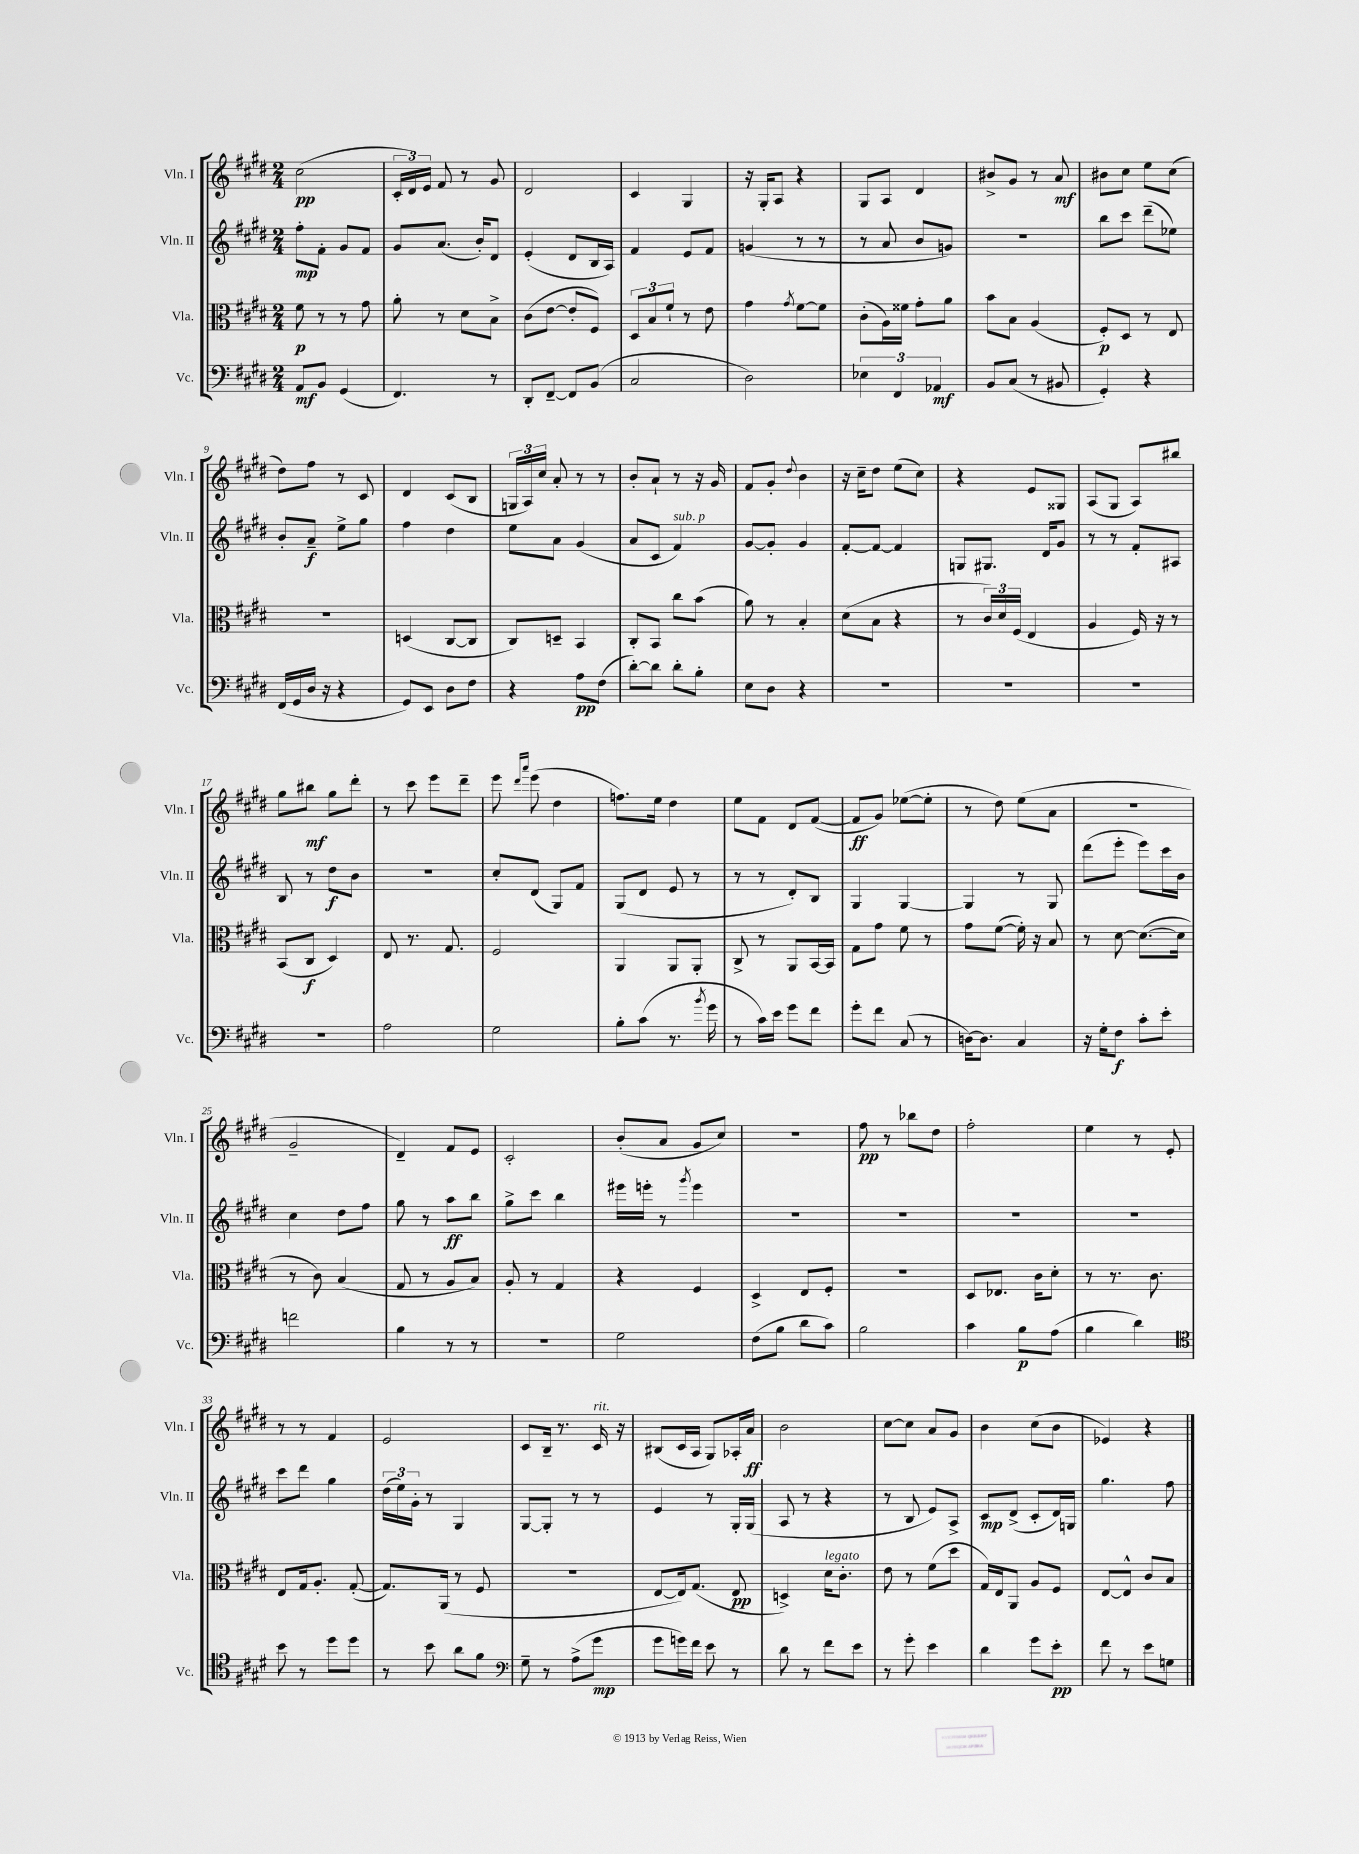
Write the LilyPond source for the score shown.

<<
\new StaffGroup <<
\new Staff = "s0" \with { instrumentName = "Vln. I" shortInstrumentName = "Vln. I" } {
    \clef treble \key e \major \numericTimeSignature \time 2/4
    \autoBeamOff cis''2\pp( |
    \tuplet 3/2 { cis'16[-. dis'16) e'16] } fis'8 r8 gis'8 |
    dis'2 |
    cis'4 gis4 |
    r16 gis16[-. a8] r4 |
    gis8[ a8] dis'4 |
    bis'8[-> gis'8] r8 a'8\mf |
    bis'8[ cis''8] e''8[ cis''8]( |
    dis''8[) fis''8] r8 cis'8 |
    dis'4 cis'8[( b8] |
    \tuplet 3/2 { g16[ a16) cis''16] } a'8-. r8 r8 |
    b'8[-. a'8]-! r8 r16 gis'16 |
    fis'8[ gis'8]-. \appoggiatura { dis''8 } b'4 |
    r16 cis''16[-- dis''8] e''8[( cis''8]) |
    r4 e'8[ gisis8] |
    a8[( gis8] a8[) bis''8] |
    gis''8[ bis''8]\mf gis''8[ dis'''8]-. |
    r8 cis'''8 e'''8[ dis'''8]-- |
    e'''8 \grace { dis'''16[ a'''16] } e'''8( dis''4 |
    f''8.[) e''16] dis''4 |
    e''8[ fis'8] dis'8[ fis'8]~( |
    fis'8[\ff gis'8]) ees''8[~( ees''8]-. |
    r8 dis''8) e''8[( a'8] |
    R2 |
    gis'2-- |
    dis'4--) fis'8[ e'8] |
    cis'2-. |
    b'8[-.( a'8] gis'8[ cis''8]) |
    r2 |
    fis''8\pp r8 bes''8[ dis''8] |
    fis''2-. |
    e''4 r8 e'8-. |
    r8 r8 fis'4 |
    e'2 |
    cis'8[ b16]-- r8. cis'16^\markup { \italic "rit." } r16 |
    bis8[( cis'16 a16] gis8[) aes16-. a'16]\ff |
    b'2 |
    cis''8[~ cis''8] a'8[ gis'8] |
    b'4 cis''8[( b'8] |
    ees'4) r4 \bar "|." |
}
\new Staff = "s1" \with { instrumentName = "Vln. II" shortInstrumentName = "Vln. II" } {
    \clef treble \key e \major \numericTimeSignature \time 2/4
    \autoBeamOff fis''8[-.\mp fis'8]-. gis'8[ fis'8] |
    gis'8[ a'8.]( b'16[-.) dis'8] |
    e'4-.( dis'8[ b16 a16]) |
    fis'4 e'8[ fis'8] |
    g'4( r8 r8 |
    r8 a'8 b'8[ g'8]) |
    r2 |
    b''8[ cis'''8] dis'''8[--( ees''8]) |
    b'8[-. a'8]--\f e''8[-> gis''8] |
    fis''4 dis''4 |
    e''8[ a'8] gis'4( |
    a'8[ cis'8] fis'4^\markup { \italic "sub. p" }) |
    gis'8[~ gis'8]-. gis'4 |
    fis'8[~-. fis'8]~ fis'4 |
    g8[ gis8.] dis'16[ gis'8] |
    r8 r8 fis'8[-. ais8] |
    b8 r8 dis''8[\f b'8] |
    R2 |
    cis''8[-. dis'8]( gis8[) fis'8] |
    gis8[( dis'8] e'8 r8 |
    r8 r8 dis'8[-.) b8] |
    gis4 gis4~ |
    gis4 r8 gis8 |
    dis'''8[( e'''8]-. e'''8[) cis'''16 b'16] |
    cis''4 dis''8[ fis''8] |
    gis''8 r8 a''8[\ff b''8] |
    gis''8[-> cis'''8] b''4 |
    eis'''16[ e'''16]-. r8 \acciaccatura { gis'''8 } e'''4 |
    R2 |
    R2 |
    R2 |
    R2 |
    cis'''8[ dis'''8] gis''4 |
    \tuplet 3/2 { dis''16[( e''16) gis'16]-. } r8 gis4 |
    gis8[~ gis8]-. r8 r8 |
    e'4 r8 gis16[-. gis16]( |
    a8 r8 r4 |
    r8 b8 e'8[) a8]-> |
    cis'8[\mp dis'8]->( cis'8[-. dis'16) g16] |
    gis''4. fis''8 \bar "|." |
}
\new Staff = "s2" \with { instrumentName = "Vla." shortInstrumentName = "Vla." } {
    \clef alto \key e \major \numericTimeSignature \time 2/4
    \autoBeamOff fis'8\p r8 r8 gis'8 |
    a'8-. r8 dis'8[ b8]-> |
    cis'8[( e'8]~ e'8[-. fis8]) |
    \tuplet 3/2 { dis8[ b8 fis'8]-! } r8 e'8 |
    gis'4 \acciaccatura { gis'8 } fis'8[~ fis'8] |
    cis'8[-.( a16) fisis'16] gis'8[-. a'8] |
    b'8[ b8] a4( |
    fis8[-.\p) dis8] r8 e8 |
    R2 |
    d4( cis8[~ cis8] |
    cis8[) d8]-- b,4 |
    cis8[-. b,8] cis''8[ b'8]( |
    a'8) r8 b4-. |
    dis'8[( b8] r4 |
    r8 \tuplet 3/2 { cis'16[) dis'16 fis16]( } e4 |
    a4 fis16) r16 r8 |
    b,8[( cis8]\f dis4) |
    e8 r8. gis8. |
    fis2 |
    a,4 a,8[ a,8]-. |
    cis8-> r8 a,8[ b,16~ b,16] |
    gis8[ gis'8] fis'8 r8 |
    gis'8[ fis'8]~( fis'16-.) r16 b8 |
    r8 dis'8~ dis'8.[~( dis'16] |
    r8 cis'8) b4( |
    gis8 r8 a8[ b8]) |
    a8-. r8 gis4 |
    r4 fis4 |
    dis4-> e8[ fis8]-. |
    r2 |
    dis8[ ees8.] cis'16[ dis'8]-. |
    r8 r8. cis'8. |
    e8[ gis16 a8.]-. gis8~-.( |
    gis8.[) a,16]( r8 fis8 |
    r2 |
    e8[~ e16) gis8.]( e8\pp |
    d4->) dis'16[^\markup { \italic "legato" } cis'8.]-. |
    e'8 r8 fis'8[( dis''8] |
    gis16[) e16 a,8] a8[ fis8] |
    e8[~ e8]-^ cis'8[ b8] \bar "|." |
}
\new Staff = "s3" \with { instrumentName = "Vc." shortInstrumentName = "Vc." } {
    \clef bass \key e \major \numericTimeSignature \time 2/4
    \autoBeamOff a,8[\mf b,8] gis,4( |
    fis,4.) r8 |
    dis,8[-. fis,8]~-- fis,8[ b,8]( |
    cis2 |
    dis2) |
    \tuplet 3/2 { ees4 fis,4 aes,4\mf } |
    b,8[ cis8]( r8 bis,8 |
    gis,4-.) r4 |
    fis,16[( gis,16 dis16] r16 r4 |
    gis,8[) e,8] dis8[ fis8] |
    r4 a8[\pp fis8]( |
    dis'8[~-.) dis'8] dis'8[-. b8]-. |
    e8[ dis8] r4 |
    R2 |
    R2 |
    R2 |
    R2 |
    a2 |
    gis2 |
    b8[-. cis'8]( r8. \acciaccatura { b'8 } gis'16 |
    r8 cis'16[) e'16] gis'8[ fis'8] |
    gis'8[-. fis'8] cis8( r8 |
    d16[~) d8.] cis4 |
    r16 gis16[-. fis8]\f cis'8[-. e'8]-. |
    f'2 |
    b4 r8 r8 |
    R2 |
    gis2 |
    fis8[( b8] dis'8[ cis'8]) |
    b2 |
    cis'4 b8[\p a8]( |
    b4 dis'4) |
    \clef tenor b'8 r8 dis''8[ dis''8] |
    r8 b'8 a'8[ fis'8] |
    \clef bass gis8-- r8 a8[->( gis'8]\mp |
    gis'8[ g'16) fis'16] e'8 r8 |
    dis'8 r8 fis'8[ e'8] |
    r8 gis'8-. e'4 |
    dis'4 gis'8[ e'8]-.\pp |
    fis'8 r8 e'8[ g8] \bar "|." |
}
>>
>>
